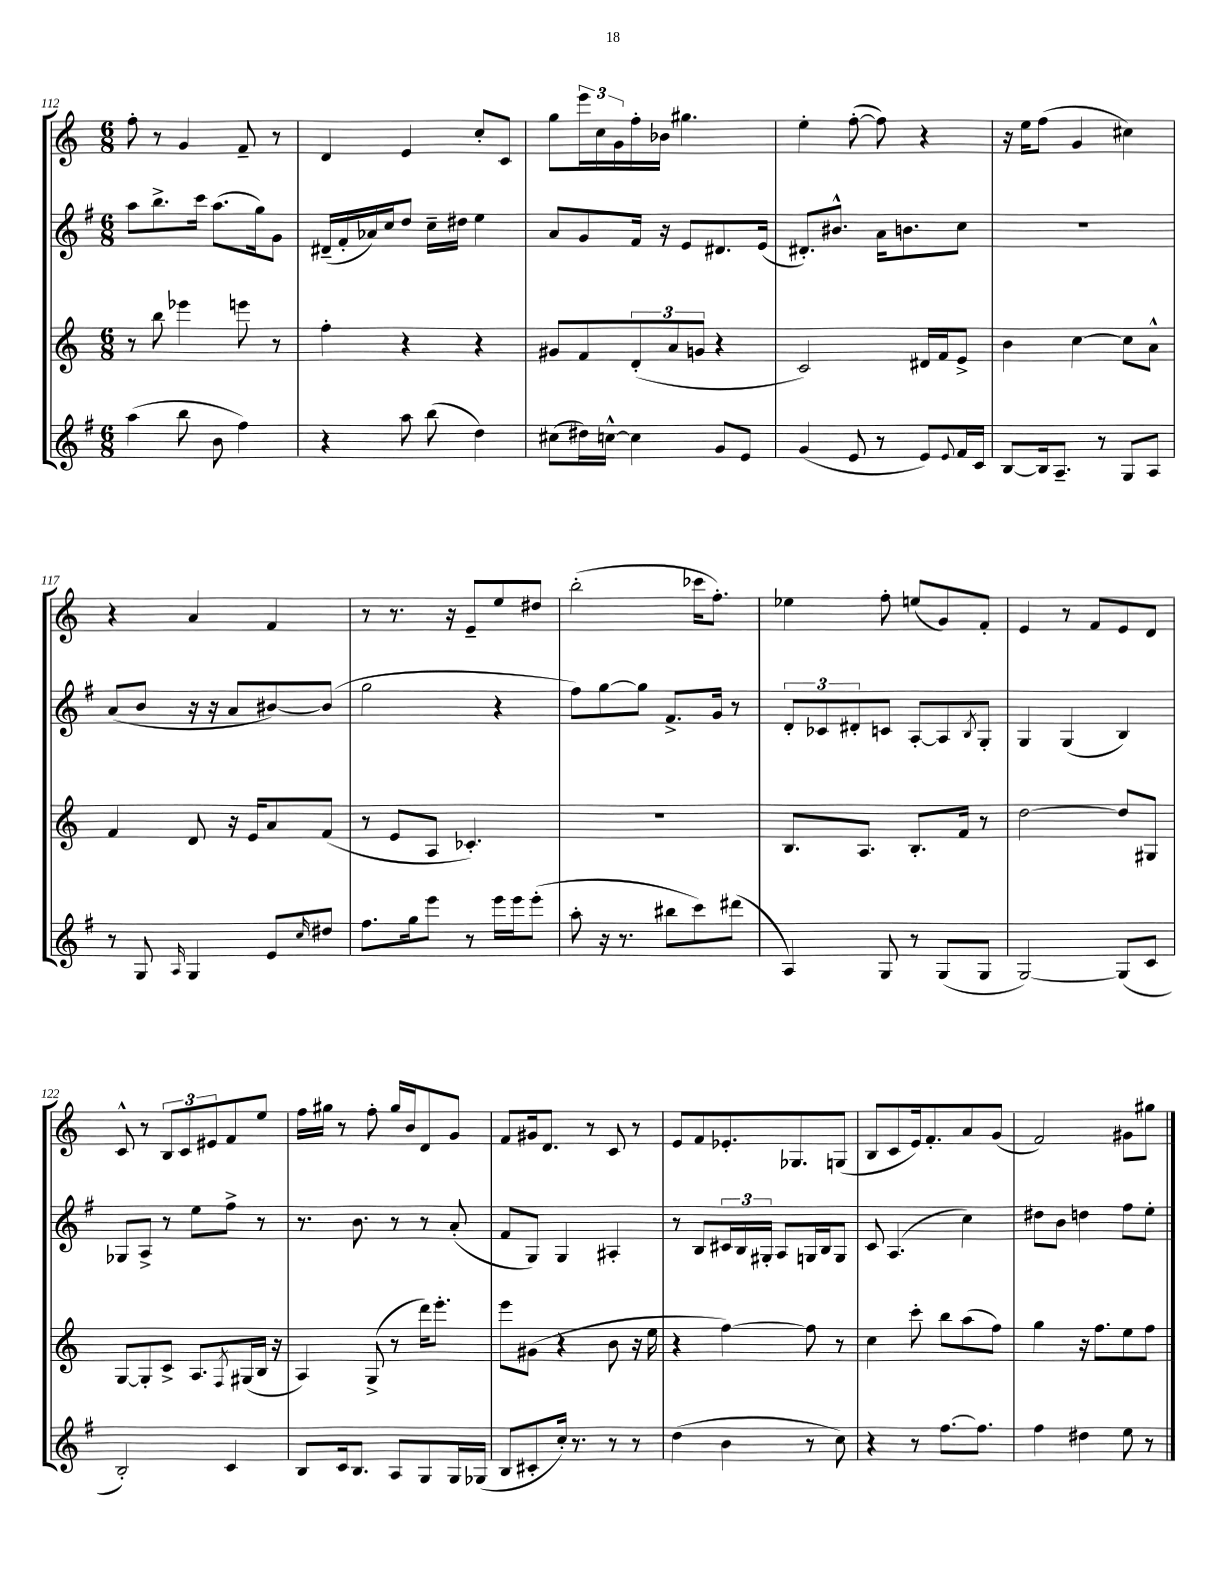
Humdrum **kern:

**kern	**kern	**kern	**kern
*staff4	*staff3	*staff2	*staff1
*clefG2	*clefG2	*clefG2	*clefG2
*k[f#]	*k[]	*k[f#]	*k[]
*M6/8	*M6/8	*M6/8	*M6/8
(4aa	8r	8aa	8ff'
.	8bb	8.bb^	8r
8bb	4eee-	.	4g
.	.	16ccc	.
8b	.	(8.aa	.
4ff#)	8eee	.	8f~
.	.	16gg)	.
.	8r	8g	8r
=	=	=	=
4r	4ff'	(16d#~	4d
.	.	16f#'	.
.	.	16a-)	.
.	.	16cc	.
8aa	4r	8dd	4e
(8bb	.	16cc~	.
.	.	16dd#	.
4dd)	4r	4ee	8cc'
.	.	.	8c
=	=	=	=
(8cc#	8g#	8a	8gg
16dd#)	8f	8g	24eee
.	.	.	24cc
[16cc^^	.	.	.
.	.	.	24g
4cc]	(12d'	16f#	16ff'
.	.	16r	16b-
.	12a	.	.
.	.	8e	4.gg#
.	12g	.	.
8g	4r	8.d#	.
8e	.	.	.
.	.	(16e	.
=	=	=	=
(4g	2c)	8.d#')	4ee'
.	.	8.b#^^	.
8e	.	.	([8ff'
8r	.	16a	8ff])
.	.	8.b	.
8e)	16d#	.	4r
.	16f	.	.
8qqe	.	.	.
16f#	8e^	8cc	.
16c	.	.	.
=	=	=	=
[8B	4b	2.r	16r
.	.	.	16ee
16B]	.	.	(8ff
8.A~	.	.	.
.	[4cc	.	4g
8r	.	.	.
8G	8cc]	.	4cc#)
8A	8a^^	.	.
=	=	=	=
8r	4f	(8a	4r
8G	.	8b	.
16qqA	.	.	.
4G	8d	16r	4a
.	.	16r	.
.	16r	8a	.
.	16e	.	.
8e	8a	[8b#)	4f
16qqcc	.	.	.
8dd#	(8f	(8b#]	.
=	=	=	=
8.ff#	8r	2gg	8r
.	8e	.	8.r
16gg	.	.	.
8eee	8A	.	.
.	.	.	16r
8r	4.c-')	.	8e~
16eee	.	4r	8ee
16eee	.	.	.
(8eee'	.	.	8dd#
=	=	=	=
8aa'	2.r	8ff#)	(2bb'
16r	.	[8gg	.
8.r	.	.	.
.	.	8gg]	.
8bb#	.	8.f#^	.
8ccc)	.	.	16ccc-
.	.	16g	8.ff')
(8ddd#	.	8r	.
=	=	=	=
4A)	8.B	12d'	4ee-
.	.	12c-	.
.	.	12d#'	.
.	8.A	.	.
8G	.	8c	8ff'
8r	8.B'	[8A'	(8ee
(8G	.	8A]	8g)
.	16f	.	.
.	.	8qB	.
8G	8r	8G'	8f'
=	=	=	=
[2G)	[2dd	4G	4e
.	.	(4G	8r
.	.	.	8f
(8G]	8dd]	4B)	8e
8c	8G#	.	8d
=	=	=	=
2B')	[8G	8G-	8c^^
.	8G']	8A^	8r
.	8c^	8r	12B
.	.	.	12c
.	8.A	8ee	.
.	.	.	12e#
4c	.	8ff#^	8f
.	8qF	.	.
.	(16G#	.	.
.	16B	8r	8ee
.	16r	.	.
=	=	=	=
8B	4A)	8.r	16ff
.	.	.	16gg#
16c	.	.	8r
8.B	.	8.b	.
.	(8G^	.	8ff'
8A	8r	8r	16gg#
.	.	.	16b
8G	16ddd)	8r	8d
.	8.eee'	.	.
16G	.	(8a'	8g
(16G-	.	.	.
=	=	=	=
8B	8eee	8f#	8f
8c#'	(8g#	8G)	16g#
.	.	.	8.d
16cc')	4r	4G	.
8.r	.	.	.
.	.	.	8r
8r	8b	4A#'	8c
8r	16r	.	8r
.	16ee	.	.
=	=	=	=
(4dd	4r	8r	8e
.	.	8B	8f
4b	[4ff)	24c#	8.e-'
.	.	24B	.
.	.	24G#'	.
.	.	8A	.
.	.	.	8.G-
8r	8ff]	16G	.
.	.	16B	.
8cc)	8r	8G	(8G
=	=	=	=
4r	4cc	8c	8B
.	.	(4.A	8c
8r	8ccc'	.	16e)
.	.	.	8.f'
[8.ff#	8bb	.	.
.	(8aa	4cc)	8a
8.ff#]	.	.	.
.	8ff)	.	(8g
=	=	=	=
4ff#	4gg	8dd#	2f)
.	.	8b	.
4dd#	16r	4dd	.
.	8.ff	.	.
8ee	8ee	8ff#	8g#
8r	8ff	8ee'	8gg#
==	==	==	==
*-	*-	*-	*-
